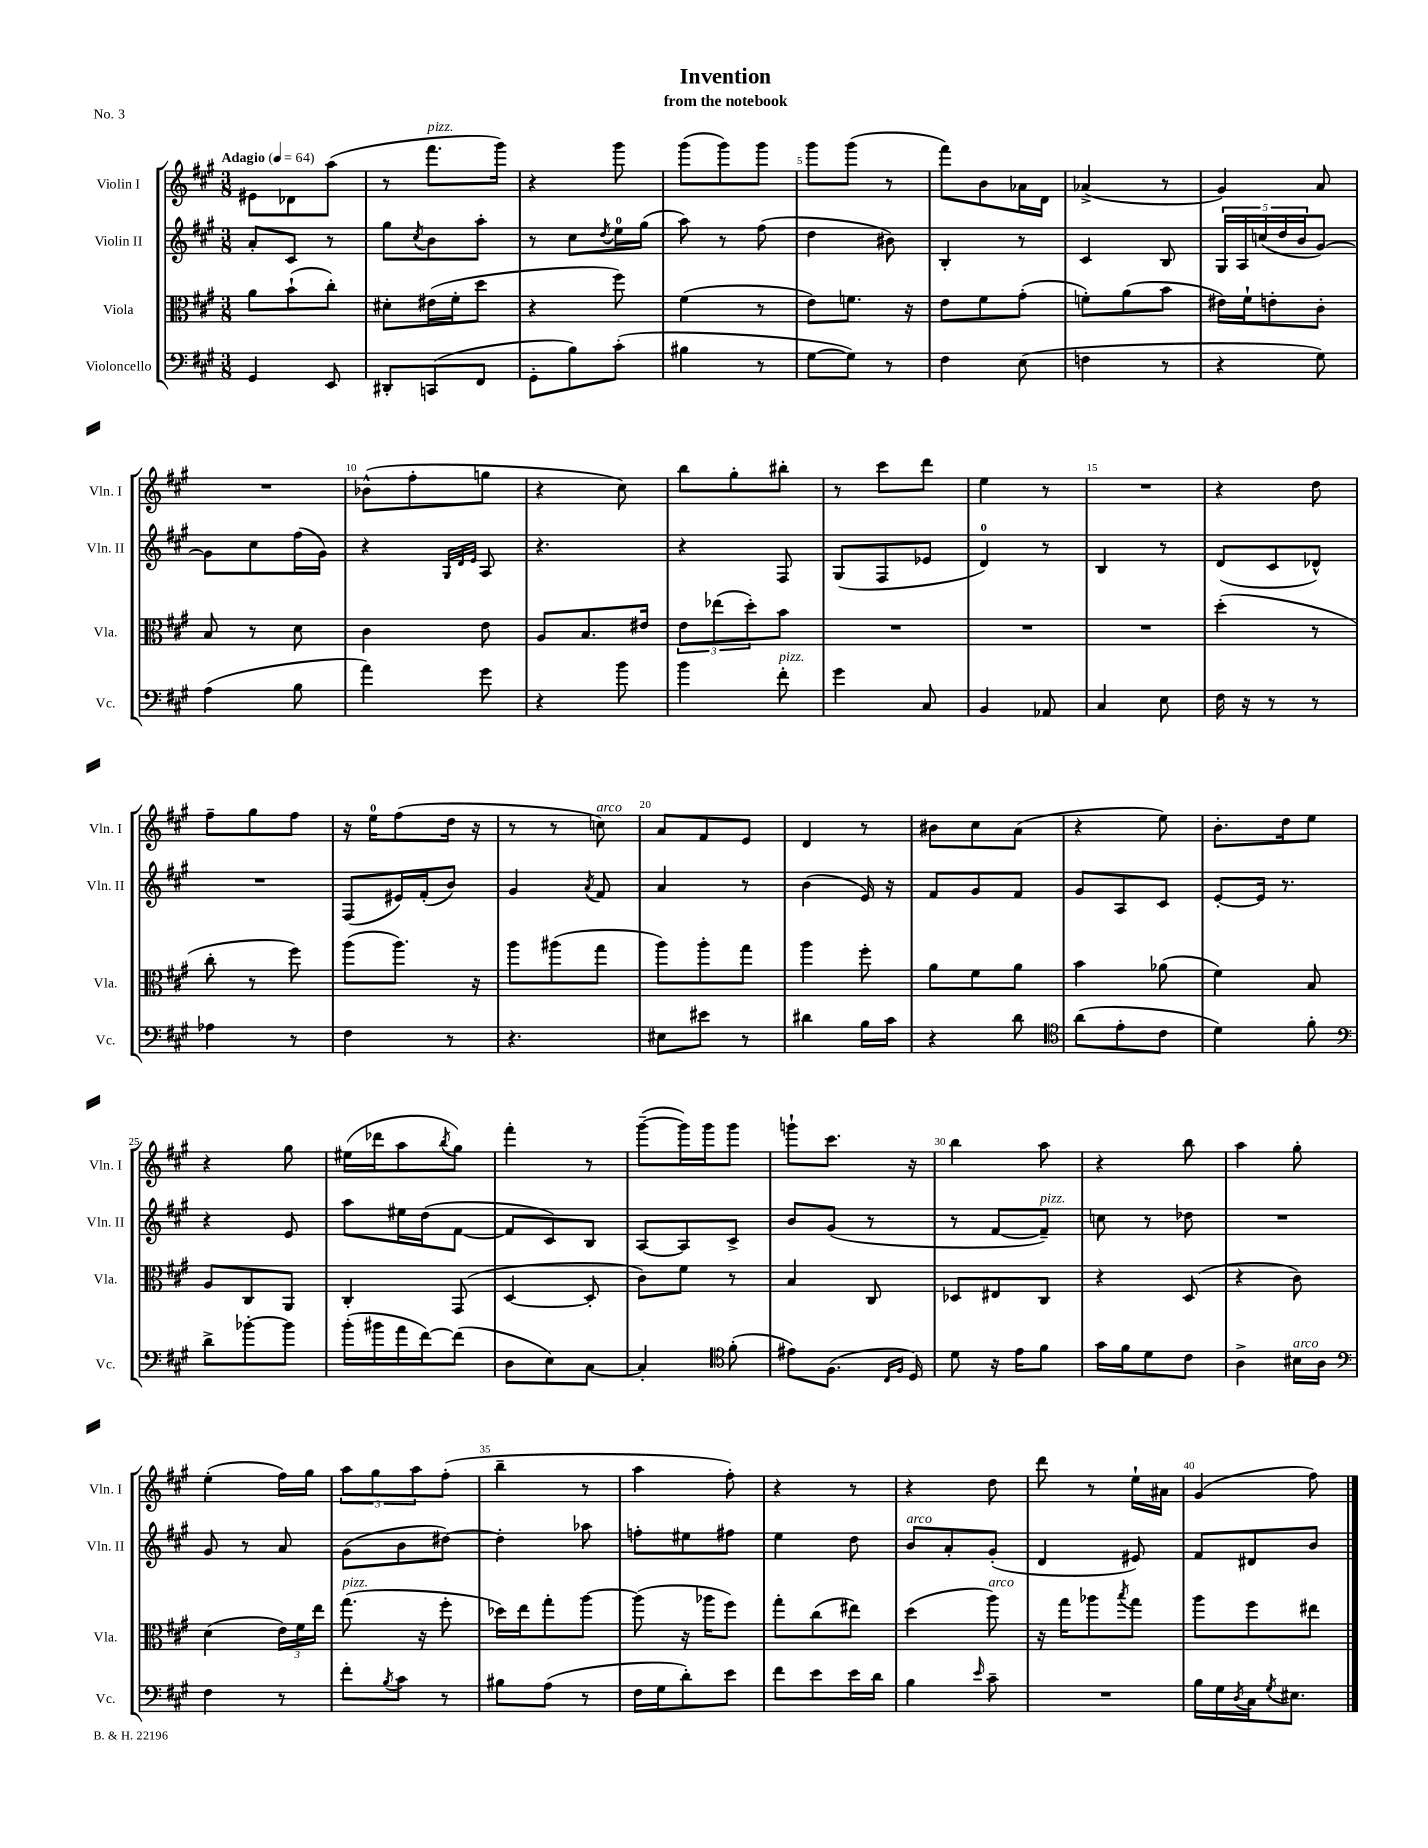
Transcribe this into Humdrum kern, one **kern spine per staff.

**kern	**kern	**kern	**kern
*part4	*part3	*part2	*part1
*staff4	*staff3	*staff2	*staff1
*I"Violoncello	*I"Viola	*I"Violin II	*I"Violin I
*I'Vc.	*I'Vla.	*I'Vln. II	*I'Vln. I
*clefF4	*clefC3	*clefG2	*clefG2
*k[f#c#g#]	*k[f#c#g#]	*k[f#c#g#]	*k[f#c#g#]
*M3/8	*M3/8	*M3/8	*M3/8
*MM64	*MM64	*MM64	*MM64
=1	=1	=1	=1
!	!	!	!LO:TX:a:B:t=Adagio
4GG#/	8a\L	8a'/L	8e#X\L
.	(8b`\	8c#/J	8d-X\
8EE/	8cc#'\J)	8r	(8aa\J
=2	=2	=2	=2
8DD#X'/L	8d#X'\L	8gg#\L	8r
.	.	8qcc#/	.
!	!	!	!LO:TX:a:i:t=pizz.
(8CCn/	(16e#X\L	8b\	8.fff#\L
.	16f#'\J	.	.
8FF#/J	8dd\J	8aa'\J	.
.	.	.	16ggg#\Jk)
=3	=3	=3	=3
8GG#'\L	4r	8r	4r
8B\)	.	8cc#\L	.
.	.	8qdd/	.
(8c#'\J	8ff#\)	16ee\L	8ggg#\
.	.	(16gg#\JJ	.
=4	=4	=4	=4
4B#X\	(4f#\	8aa\)	(8ggg#\L
.	.	8r	8ggg#\)
8r	8r	(8ff#\	8ggg#\J
=5	=5	=5	=5
[8G#\L	8e\L)	4dd\	8ggg#\L
8G#\J])	8.fn\J	.	(8ggg#\J
8r	.	8b#X\)	8r
.	16r	.	.
=6	=6	=6	=6
4F#\	8e\L	4B'/	8fff#\L)
.	8f#\	.	8b\
(8E\	(8g#'\J	8r	16a-X\L
.	.	.	16d\JJ
=7	=7	=7	=7
4Fn\	8fn'\L)	4c#/	(4a-X^/
.	(8a\	.	.
8r	8b\J	8B/	8r
=8	=8	=8	=8
4r	16e#X\LL)	20G#/LL	4g#/)
.	.	20A/	.
.	16f#`\J	.	.
.	.	(20ccn/	.
.	8en'\	.	.
.	.	20dd/	.
.	.	20b/J	.
8G#\)	8c#'\J	[8g#/J)	8a/
!!LO:LB:g=z
=9	=9	=9	=9
(4A\	8B/	8g#\L]	4.r
.	8r	8cc#\	.
8B\	8d\	(16ff#\L	.
.	.	16g#\JJ)	.
=10	=10	=10	=10
4a\)	4c#\	4r	(8b-X^^\L
.	.	.	8ff#'\
.	.	32qqG#/LLL	.
.	.	32qqd/	.
.	.	32qqe/JJJ	.
8g#\	8e\	8A/	8ggn\J
=11	=11	=11	=11
4r	8A/L	4.r	4r
.	8.B/	.	.
8b\	.	.	8cc#\)
.	16e#X/Jk	.	.
=12	=12	=12	=12
4b\	12e\L	4r	8bb\L
.	(12ee-X\	.	.
.	.	.	8gg#'\
.	12dd'\)	.	.
!LO:TX:a:i:t=pizz.	!	!	!
8f#'\	8b\J	8F#/	8bb#X'\J
=13	=13	=13	=13
4g#\	4.r	(8G#/L	8r
.	.	8F#/	8ccc#\L
8C#/	.	8e-X/J	8ddd\J
=14	=14	=14	=14
4BB/	4.r	4d/)	4ee\
8AA-X/	.	8r	8r
=15	=15	=15	=15
4C#/	4.r	4B/	4.r
8E\	.	8r	.
=16	=16	=16	=16
16F#\	(4dd'\	(8d/L	4r
16r	.	.	.
8r	.	8c#/	.
8r	8r	8d-X^^/J)	8dd\
!!LO:LB:g=z
=17	=17	=17	=17
4A-X\	8cc#'\	4.r	8ff#~\L
.	8r	.	8gg#\
8r	8ff#\)	.	8ff#\J
=18	=18	=18	=18
4F#\	(8aa\L	(8F#/L	16r
.	.	.	16ee\KL
.	8.aa\J)	16e#X/L)	(8ff#\
.	.	(16f#'/J	.
8r	.	8b/J)	16dd\Jk
.	16r	.	16r
=19	=19	=19	=19
4.r	8aa\L	4g#/	8r
.	(8aa#X\	.	8r
.	.	8qa/	.
!	!	!	!LO:TX:a:i:t=arco
.	8gg#\J	8f#/	8ccn\)
=20	=20	=20	=20
8E#X\L	8aa\L)	4a/	8a/L
8e#X\J	8aa'\	.	8f#/
8r	8gg#\J	8r	8e/J
=21	=21	=21	=21
4d#X\	4aa\	(4b\	4d/
16B\LL	8ff#'\	16e/)	8r
16c#\JJ	.	16r	.
=22	=22	=22	=22
4r	8a\L	8f#/L	8b#X\L
.	8f#\	8g#/	8cc#\
8d\	8a\J	8f#/J	(8a\J
=23	=23	=23	=23
*clefC4	*	*	*
(8a\L	4b\	8g#/L	4r
8e'\	.	8A/	.
8c#\J	(8a-X\	8c#/J	8ee\)
=24	=24	=24	=24
4d\)	4f#\)	[8e'/L	8.b'\L
.	.	16e/Jk]	.
.	.	8.r	16dd\k
8f#'\	8B/	.	8ee\J
!!LO:LB:g=z
=25	=25	=25	=25
*clefF4	*	*	*
8d^\L	8A/L	4r	4r
[8b-X'\	8C#/	.	.
8b-\J]	8AA/J	8e/	8gg#\
=26	=26	=26	=26
(16b'\LL	4C#'/	8aa\L	(16ee#X\LL
16b#X\	.	.	16ddd-X\J
16a\	.	16ee#X\L	8aa\
[16f#\J)	.	(16dd\J	.
.	.	.	8qbb/
(8f#\J]	(8GG#/	[8f#\J	8gg#\J)
=27	=27	=27	=27
8D\L	[4D/	8f#/L]	4fff#'\
8E\)	.	8c#/)	.
[8C#\J	8D'/]	8B/J	8r
=28	=28	=28	=28
4C#'/]	8c#\L)	[8A/L	([8ggg#~\L
.	8f#\J	8A/]	16ggg#\L])
.	.	.	16ggg#\J
*clefC4	*	*	*
(8f#'\	8r	8c#^/J	8ggg#\J
=29	=29	=29	=29
8e#X\L)	4B/	8b/L	8gggn`\L
(8.F#\J	.	(8g#/J	8.ccc#\J
.	8C#/	8r	.
16qqC#/LL	.	.	.
16qqF#/JJ	.	.	.
16D/)	.	.	16r
=30	=30	=30	=30
8d\	8D-X/L	8r	4bb\
16r	8E#X/	[8f#/L	.
16e\KL	.	.	.
!	!	!LO:TX:a:i:t=pizz.	!
8f#\J	8C#/J	8f#~/J])	8aa\
=31	=31	=31	=31
16g#\LL	4r	8ccn\	4r
16f#\J	.	.	.
8d\	.	8r	.
8c#\J	(8D/	8dd-X\	8bb\
=32	=32	=32	=32
4A^\	4r	4.r	4aa\
!LO:TX:a:i:t=arco	!	!	!
16B#X\LL	8c#\)	.	8gg#'\
16A\JJ	.	.	.
!!LO:LB:g=z
=33	=33	=33	=33
*clefF4	*	*	*
4F#\	(4d\	8g#/	(4ee'\
.	.	8r	.
8r	24e\LL)	8a/	16ff#\LL)
.	24f#\	.	.
.	.	.	16gg#\JJ
.	24ee\JJ	.	.
=34	=34	=34	=34
!	!LO:TX:a:i:t=pizz.	!	!
8f#'\L	(8.gg#\	(8g#\L	12aa\L
.	.	.	12gg#\
8qB/	.	.	.
8c#\J	.	8b\	.
.	.	.	12aa\
.	16r	.	.
8r	8ff#'\	[8dd#X\J)	(8ff#'\J
=35	=35	=35	=35
8B#X\L	16dd-X\LL)	4dd#'\]	4bb~\
.	16ee\J	.	.
(8A\J	8gg#'\	.	.
8r	[8aa\J	8aa-X\	8r
=36	=36	=36	=36
16F#\LL	(8aa\]	8ffn'\L	4aa\
16G#\J	.	.	.
8d'\)	16r	8ee#X\	.
.	16aa-X\KL	.	.
8e\J	8ff#\J)	8ff#X\J	8ff#'\)
=37	=37	=37	=37
8f#\L	8gg#'\L	4ee\	4r
8e\	(8cc#\	.	.
16e\L	8ee#X\J)	8dd\	8r
16d\JJ	.	.	.
=38	=38	=38	=38
!	!	!LO:TX:a:i:t=arco	!
4B\	(4dd\	8b/L	4r
.	.	8a'/	.
16qqe/	.	.	.
!	!LO:TX:a:i:t=arco	!	!
8c#~\	8aa\)	(8g#'/J	8dd\
=39	=39	=39	=39
4.r	16r	4d/	8ddd\
.	16gg#\KL	.	.
.	8aa-X\	.	8r
.	8qbb/	.	.
.	8gg#\J	8e#X/)	16ee`\LL
.	.	.	16a#X\JJ
=40	=40	=40	=40
16B\LL	8aa\L	8f#/L	(4g#/
16G#\	.	.	.
8qD/	.	.	.
16C#\J	8ff#\	8d#X/	.
8qG#/	.	.	.
8.E#X\J	.	.	.
.	8ee#X\J	8b/J	8ff#\)
==	==	==	==
*-	*-	*-	*-
